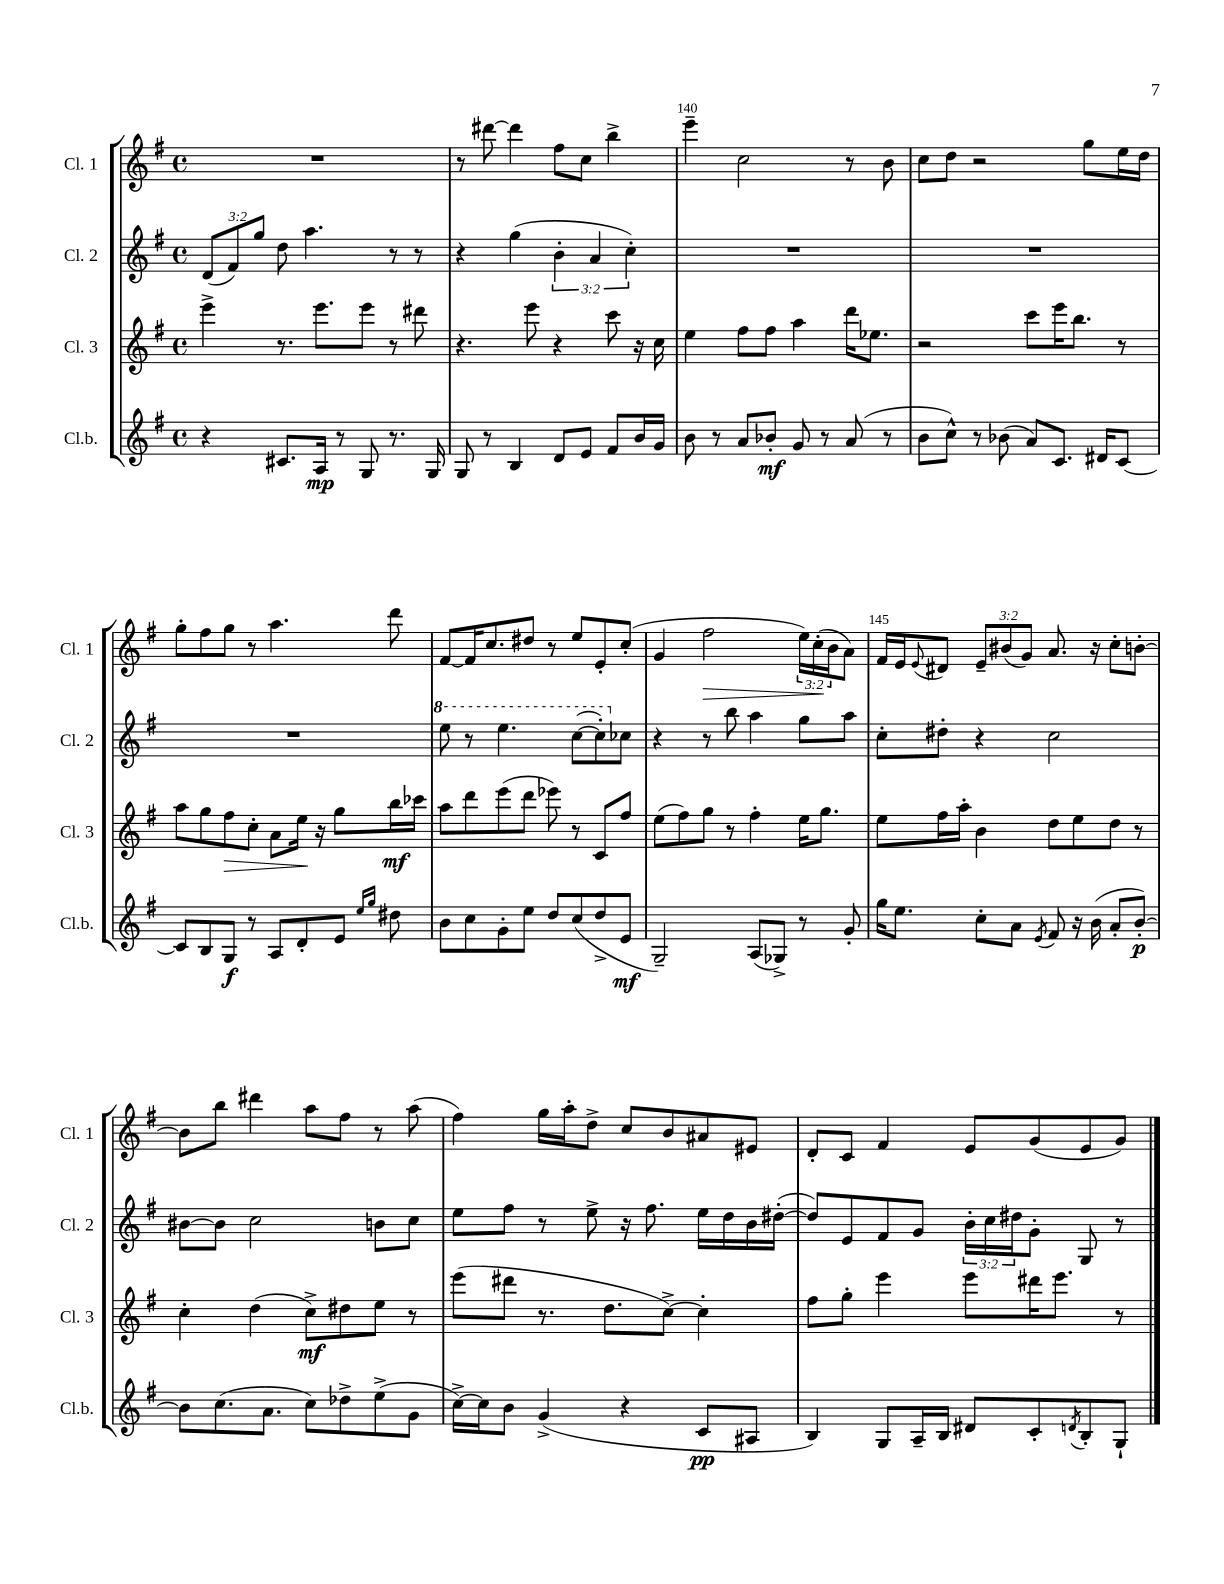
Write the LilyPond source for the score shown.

<<
\new StaffGroup <<
\new Staff = "s0" \with { instrumentName = "Cl. 1" shortInstrumentName = "Cl. 1" } {
    \clef treble \key g \major \defaultTimeSignature \time 4/4 \override Staff.TupletNumber.text = #tuplet-number::calc-fraction-text
    R1 |
    r8 dis'''8~ dis'''4 fis''8 c''8 b''4-> |
    e'''4-- c''2 r8 b'8 |
    c''8 d''8 r2 g''8 e''16 d''16 |
    g''8-. fis''8 g''8 r8 a''4. d'''8 |
    fis'8~ fis'16 c''8. dis''8 r8 e''8 e'8-. c''8-.( |
    g'4 fis''2\> \tuplet 3/2 { e''16) c''16-.\!( b'16 } a'8) |
    fis'16 e'16 \appoggiatura { e'8 } dis'8 \tuplet 3/2 { e'8-- bis'8( g'8) } a'8. r16 c''8-. b'8~-. |
    b'8 b''8 dis'''4 a''8 fis''8 r8 a''8( |
    fis''4) g''16 a''16-. d''8-> c''8 b'8 ais'8 eis'8 |
    d'8-. c'8 fis'4 e'8 g'8( e'8 g'8) \bar "|." |
}
\new Staff = "s1" \with { instrumentName = "Cl. 2" shortInstrumentName = "Cl. 2" } {
    \clef treble \key g \major \defaultTimeSignature \time 4/4 \override Staff.TupletNumber.text = #tuplet-number::calc-fraction-text
    \tuplet 3/2 { d'8( fis'8) g''8 } d''8 a''4. r8 r8 |
    r4 g''4( \tuplet 3/2 { b'4-. a'4 c''4-.) } |
    R1 |
    R1 |
    R1 |
    \ottava #1 e'''8 r8 e'''4. c'''8~( c'''8-.) \ottava #0 ces''8 |
    r4 r8 b''8 a''4 g''8 a''8 |
    c''8-. dis''8-. r4 c''2 |
    bis'8~ bis'8 c''2 b'8 c''8 |
    e''8 fis''8 r8 e''8-> r16 fis''8. e''16 d''16 b'16 dis''16~-.( |
    dis''8) e'8 fis'8 g'8 \tuplet 3/2 { b'16-. c''16 dis''16 } g'8-. g8 r8 \bar "|." |
}
\new Staff = "s2" \with { instrumentName = "Cl. 3" shortInstrumentName = "Cl. 3" } {
    \clef treble \key g \major \defaultTimeSignature \time 4/4
    e'''4-> r8. e'''8. e'''8 r8 dis'''8 |
    r4. e'''8 r4 c'''8 r16 c''16 |
    e''4 fis''8 fis''8 a''4 d'''16 ees''8. |
    r2 c'''8 e'''16 b''8. r8 |
    a''8 g''8 fis''8\> c''8-. a'8 e''16\! r16 g''8 b''16\mf ces'''16 |
    a''8 d'''8 e'''8( d'''8 ees'''8) r8 c'8 fis''8 |
    e''8( fis''8) g''8 r8 fis''4-. e''16 g''8. |
    e''8 fis''16 a''16-. b'4 d''8 e''8 d''8 r8 |
    c''4-. d''4( c''8->\mf) dis''8 e''8 r8 |
    e'''8( dis'''8 r8. d''8. c''8~->) c''4-. |
    fis''8 g''8-. e'''4 e'''8 dis'''16 e'''8. r8 \bar "|." |
}
\new Staff = "s3" \with { instrumentName = "Cl.b." shortInstrumentName = "Cl.b." } {
    \clef treble \key g \major \defaultTimeSignature \time 4/4
    r4 cis'8. a16\mp r8 g8 r8. g16 |
    g8 r8 b4 d'8 e'8 fis'8 b'16 g'16 |
    b'8 r8 a'8 bes'8-.\mf g'8 r8 a'8( r8 |
    b'8 c''8-^) r8 bes'8( a'8) c'8. dis'16 c'8~ |
    c'8 b8 g8\f r8 a8 d'8-. e'8 \grace { e''16 g''16 } dis''8 |
    b'8 c''8 g'8-. e''8 d''8 c''8( d''8-> e'8\mf |
    g2--) a8( ges8->) r8 g'8-. |
    g''16 e''8. c''8-. a'8 \acciaccatura { e'8 } fis'8 r16 b'16( a'8-. b'8~-.\p) |
    b'8 c''8.( a'8. c''8) des''8-> e''8->( g'8 |
    c''16~->) c''16 b'8 g'4->( r4 c'8\pp ais8 |
    b4) g8 a16-- b16 dis'8 c'8-. \acciaccatura { d'8 } b8-. g8-! \bar "|." |
}
>>
>>
\layout { \context { \Score currentBarNumber = #138 \override BarNumber.break-visibility = ##(#f #t #t) barNumberVisibility = #(every-nth-bar-number-visible 5) } }
